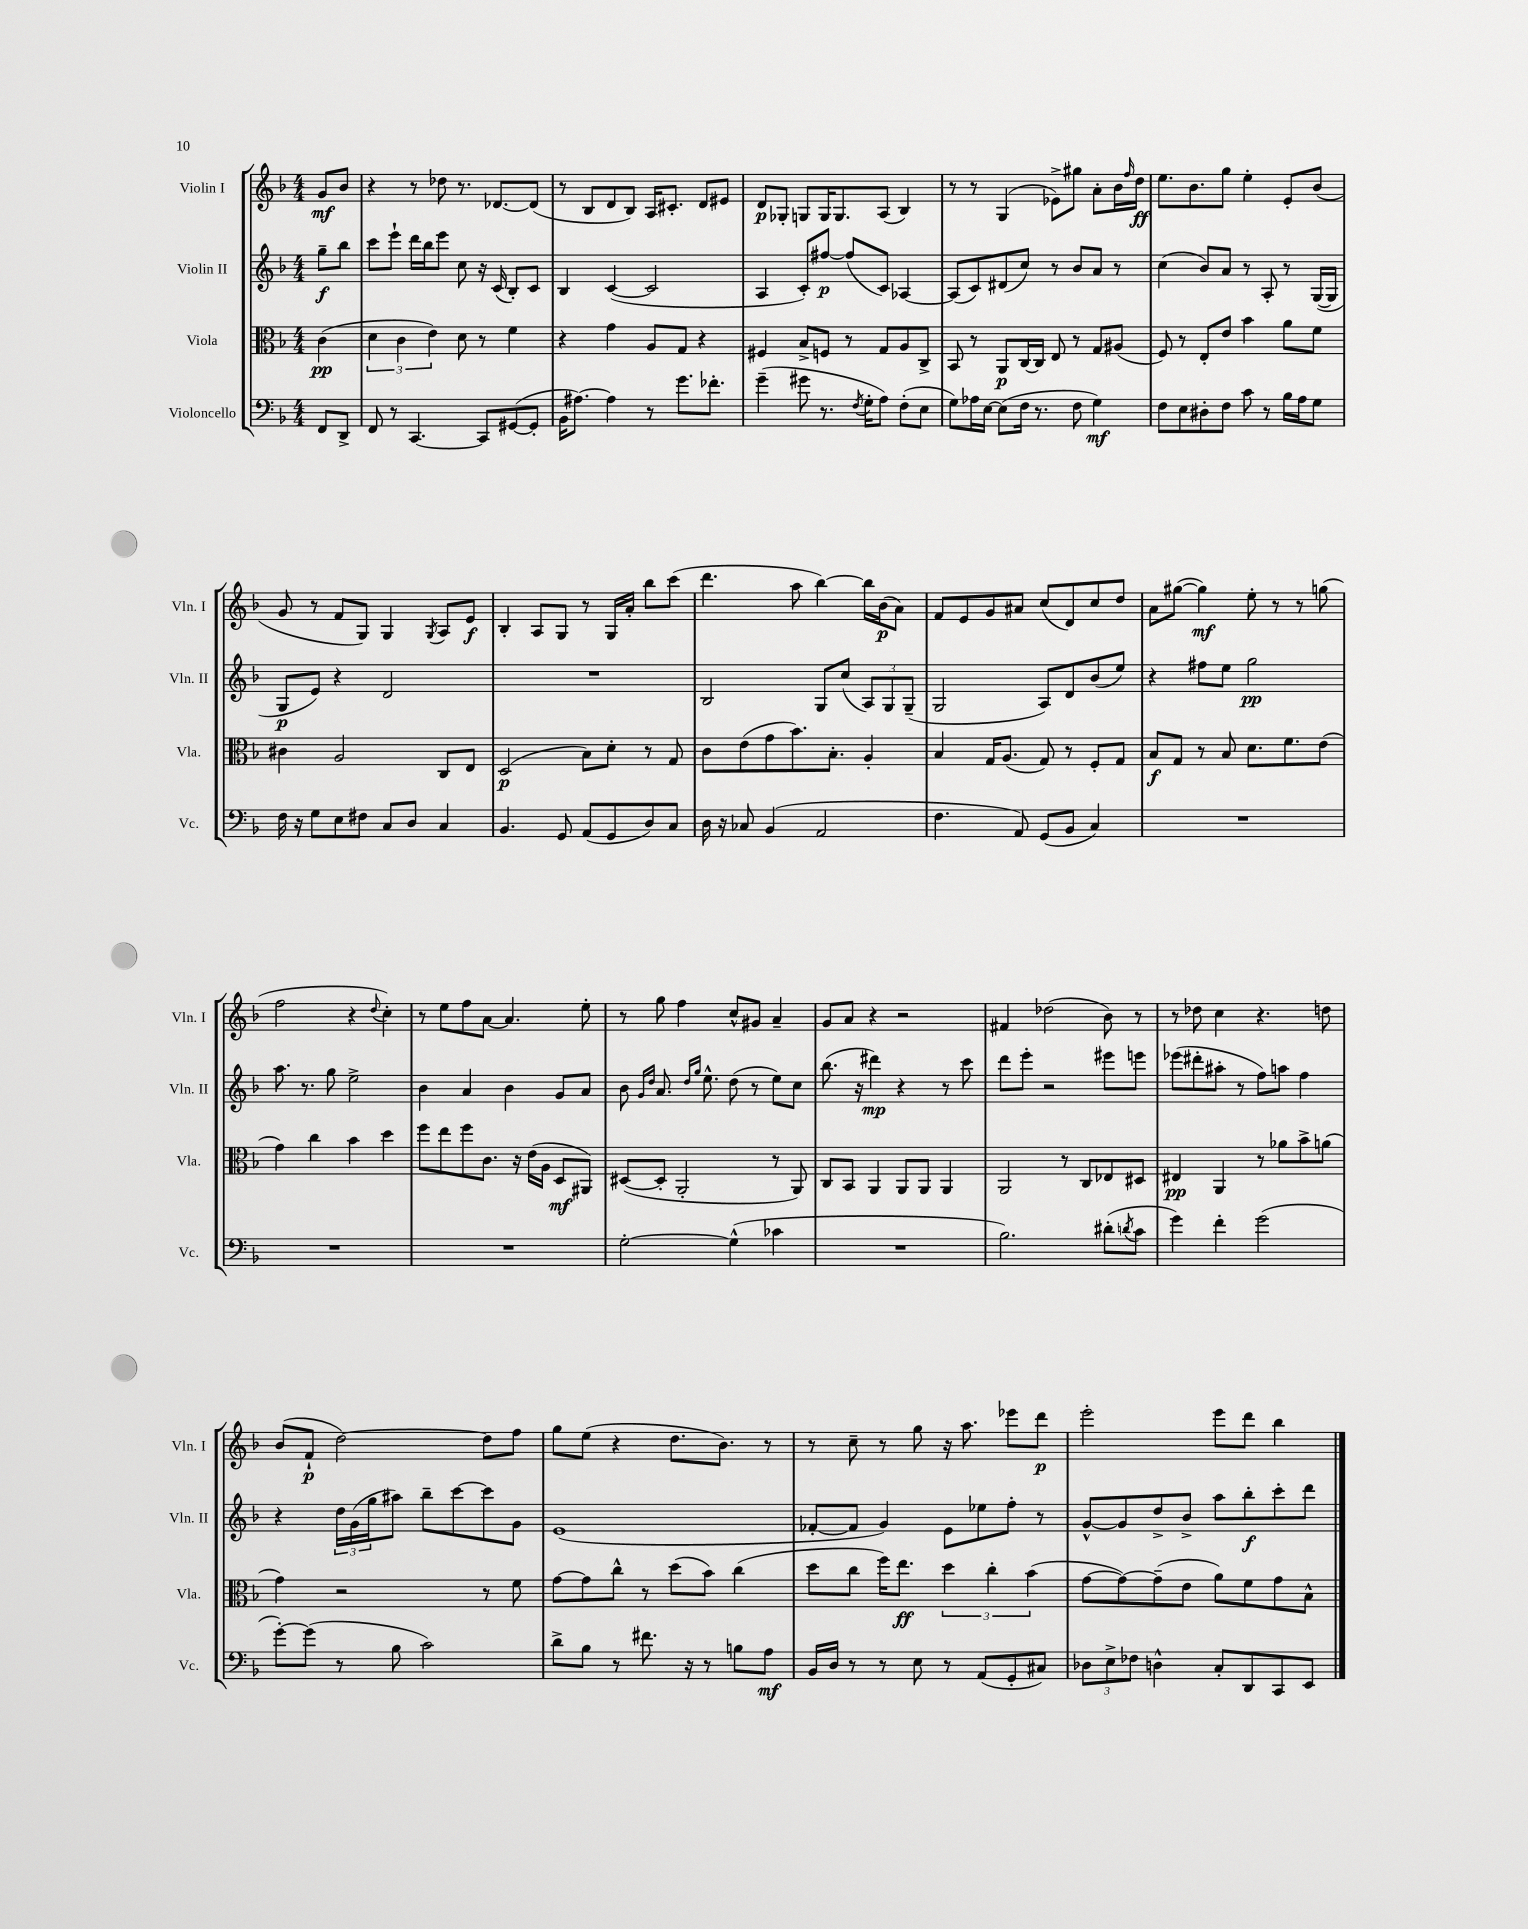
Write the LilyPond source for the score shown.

<<
\new StaffGroup <<
\new Staff = "s0" \with { instrumentName = "Violin I" shortInstrumentName = "Vln. I" } {
    \clef treble \key f \major \numericTimeSignature \time 4/4 \partial 4
    g'8\mf bes'8 |
    r4 r8 des''8 r8. des'8.~ des'8( |
    r8 bes8 d'8 bes8) a16 cis'8.-. d'8 eis'8 |
    d'8\p ges8-. g8 g16 g8. a8( bes4) |
    r8 r8 g4( ees'8->) gis''8 a'8-. bes'16 \grace { f''16 } d''16\ff |
    e''8. bes'8. g''8 e''4-. e'8-. bes'8( |
    g'8 r8 f'8 g8) g4 \acciaccatura { g8 } a8 e'8\f |
    bes4-. a8 g8 r8 g16 a'16-. bes''8 c'''8( |
    d'''4. a''8 bes''4~) bes''16 bes'16\p( a'8) |
    f'8 e'8 g'8 ais'8 c''8( d'8) c''8 d''8 |
    a'8 gis''8~( gis''4\mf) e''8-. r8 r8 g''8( |
    f''2 r4 \appoggiatura { d''8 } c''4-.) |
    r8 e''8 f''8 a'8~ a'4. e''8-. |
    r8 g''8 f''4 c''8-^ gis'8 a'4-- |
    g'8 a'8 r4 r2 |
    fis'4 des''2( bes'8) r8 |
    r8 des''8 c''4 r4. d''8 |
    bes'8( f'8-!\p d''2~) d''8 f''8 |
    g''8 e''8( r4 d''8. bes'8.) r8 |
    r8 c''8-- r8 g''8 r16 a''8. ees'''8 d'''8\p |
    e'''2-. e'''8 d'''8 bes''4 \bar "|." |
}
\new Staff = "s1" \with { instrumentName = "Violin II" shortInstrumentName = "Vln. II" } {
    \clef treble \key f \major \numericTimeSignature \time 4/4 \partial 4
    g''8--\f bes''8 |
    c'''8 e'''8-! d'''16 bes''16 e'''8 c''8 r16 c'16( bes8-.) c'8 |
    bes4 c'4~( c'2 |
    a4 c'8-.) fis''8~\p fis''8( c'8) aes4~ |
    aes8( c'8) dis'8( c''8) r8 bes'8 a'8 r8 |
    c''4( bes'8) a'8 r8 a8-. r8 g16~( g16 |
    g8\p e'8) r4 d'2 |
    R1 |
    bes2 g8 c''8( \tuplet 3/2 { a8) g8 g8--( } |
    g2 a8) d'8 bes'8( e''8) |
    r4 fis''8 e''8 g''2\pp |
    a''8. r8. g''8 e''2-> |
    bes'4 a'4 bes'4 g'8 a'8 |
    bes'8 \grace { g'16 d''16 } a'8. \grace { d''16 g''16 } e''8.-^ d''8( r8 e''8) c''8 |
    bes''8.( r16 dis'''4\mp) r4 r8 c'''8 |
    d'''8 e'''8-. r2 eis'''8 e'''8 |
    ees'''8( dis'''8-. ais''8-. r8 f''8) a''8 f''4 |
    r4 \tuplet 3/2 { d''16 g'16( g''16 } ais''8) bes''8-- c'''8~ c'''8 g'8 |
    e'1( |
    fes'8~-. fes'8 g'4) e'8 ees''8 f''8-. r8 |
    g'8~-^ g'8 d''8-> bes'8-> a''8 bes''8-.\f c'''8-. d'''8 \bar "|." |
}
\new Staff = "s2" \with { instrumentName = "Viola" shortInstrumentName = "Vla." } {
    \clef alto \key f \major \numericTimeSignature \time 4/4 \partial 4
    c'4\pp( |
    \tuplet 3/2 { d'4 c'4 e'4) } d'8 r8 f'4 |
    r4 g'4 a8 g8 r4 |
    fis4 bes8-> f8 r8 g8 a8 c8-> |
    bes,8 r8 a,8\p c16~ c16 e8 r8 g8 ais8( |
    f8) r8 e8-. e'8 bes'4 a'8 f'8 |
    cis'4 a2 c8 e8 |
    d2\p( bes8) d'8-. r8 g8 |
    c'8 e'8( g'8 bes'8.) bes8.-. a4-. |
    bes4 g16 a8.( g8) r8 f8-. g8 |
    bes8\f g8 r8 bes8 d'8. f'8. e'8( |
    g'4) c''4 bes'4 d''4 |
    f''8 e''8 f''8 c'8. r16 e'16( a16 d8\mf ais,8) |
    dis8~( dis8-. a,2-. r8 a,8) |
    c8 bes,8 a,4 a,8 a,8 a,4 |
    a,2 r8 c8 ees8 dis8 |
    eis4\pp a,4 r8 aes'8 bes'8-> a'8( |
    g'4) r2 r8 f'8 |
    g'8~ g'8 c''8-^ r8 d''8( bes'8) c''4( |
    d''8 c''8 f''16) e''8.\ff \tuplet 3/2 { d''4 c''4-. bes'4( } |
    g'8~ g'8~) g'8--( e'8 a'8) f'8 g'8 bes8-^ \bar "|." |
}
\new Staff = "s3" \with { instrumentName = "Violoncello" shortInstrumentName = "Vc." } {
    \clef bass \key f \major \numericTimeSignature \time 4/4 \partial 4
    f,8 d,8-> |
    f,8 r8 c,4.~ c,8 gis,8~( gis,8-. |
    bes,16 ais8.~) ais4 r8 g'8. fes'8.-. |
    g'4--( gis'8 r8. \acciaccatura { f8 } g16-. a8) f8-.( e8 |
    g8) aes16 e16~ e8( f16 r8. f8 g4\mf) |
    f8 e8 dis8-. f8 c'8 r8 bes16 a16 g8 |
    f16 r16 g8 e8 fis8 c8 d8 c4 |
    bes,4. g,8 a,8( g,8 d8) c8 |
    d16 r16 ces8 bes,4( a,2 |
    f4. a,8) g,8( bes,8 c4) |
    R1 |
    R1 |
    R1 |
    g2~-. g4-^( ces'4 |
    R1 |
    bes2.) dis'8-.( \acciaccatura { d'8 } c'8 |
    g'4) f'4-. g'2( |
    g'8~-.) g'8( r8 bes8 c'2) |
    d'8-> bes8 r8 fis'8. r16 r8 b8 a8\mf |
    bes,16 d16 r8 r8 e8 r8 a,8( g,8-. cis8) |
    \tuplet 3/2 { des8 e8-> fes8 } d4-^ c8-. d,8 c,8 e,8 \bar "|." |
}
>>
>>
\layout { \context { \Score \remove "Bar_number_engraver" } }
